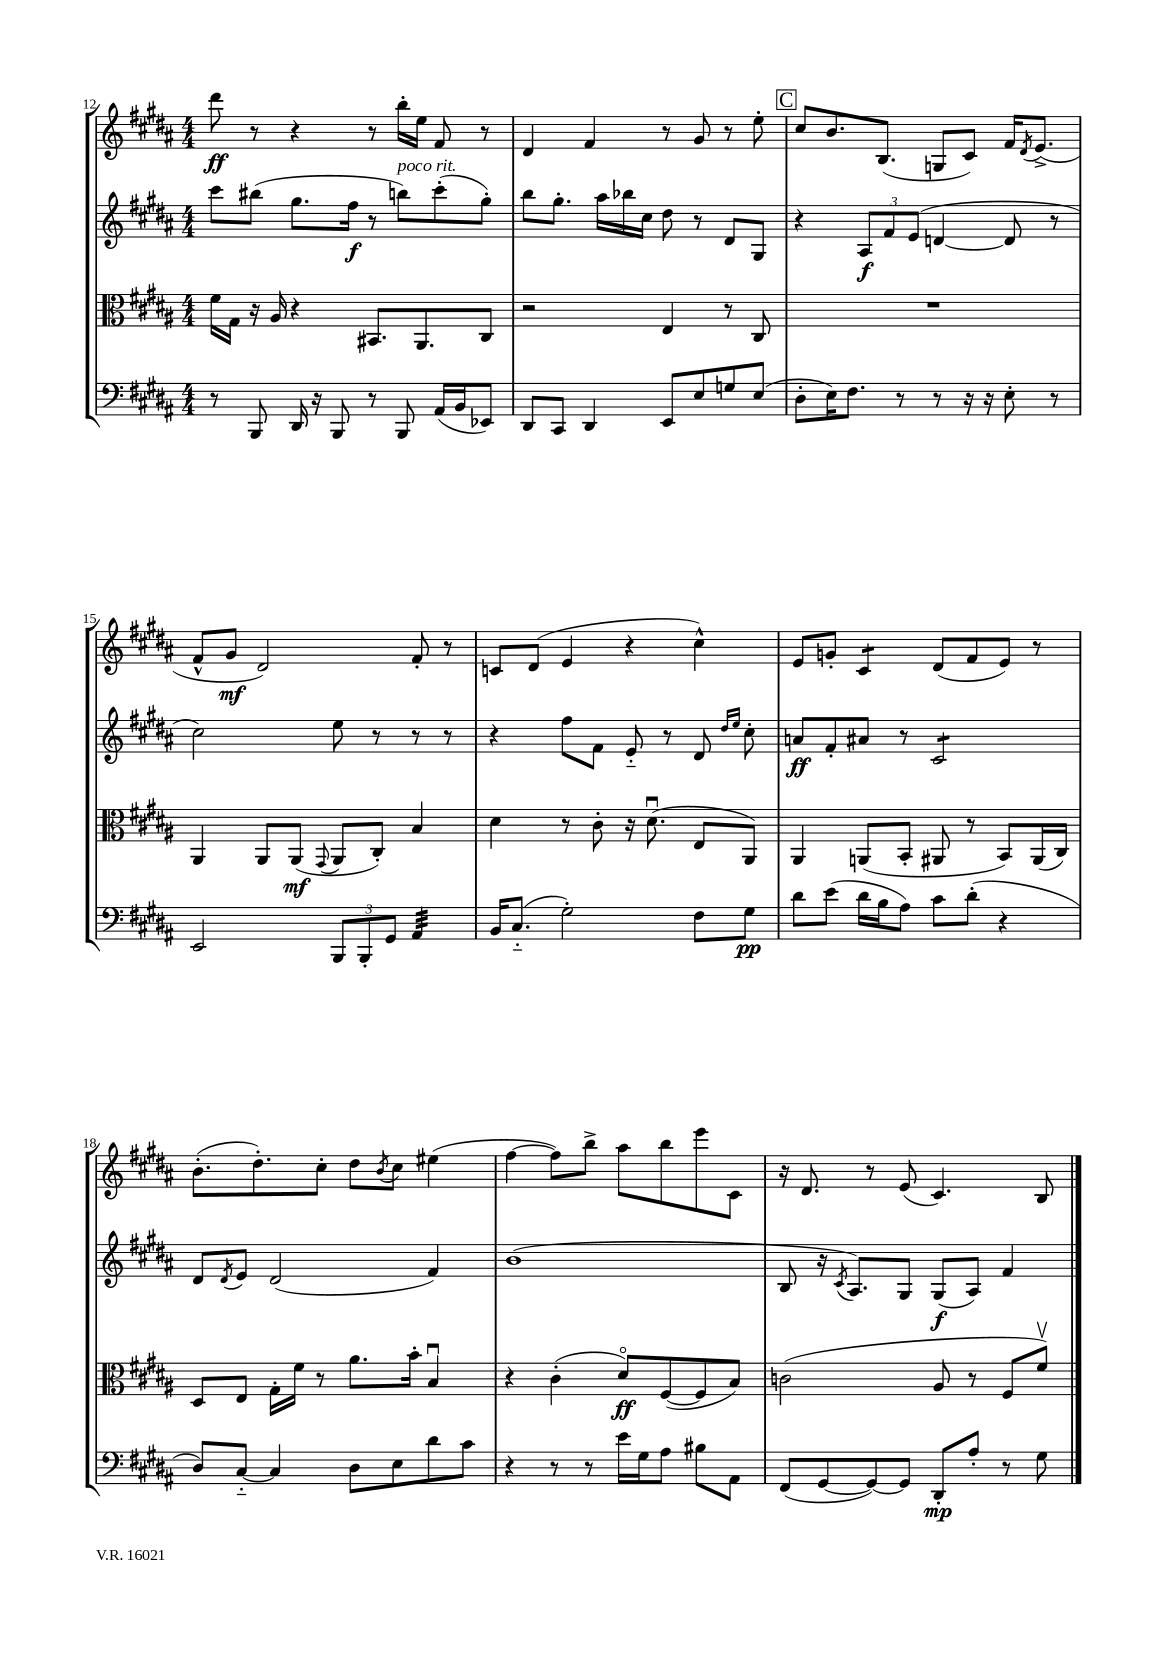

**kern	**dynam	**kern	**dynam	**kern	**dynam	**kern	**dynam
*part4	*part4	*part3	*part3	*part2	*part2	*part1	*part1
*staff4	*staff4	*staff3	*staff3	*staff2	*staff2	*staff1	*staff1
*clefF4	*	*clefC3	*	*clefG2	*	*clefG2	*
*k[f#c#g#d#a#]	*	*k[f#c#g#d#a#]	*	*k[f#c#g#d#a#]	*	*k[f#c#g#d#a#]	*
*M4/4	*	*M4/4	*	*M4/4	*	*M4/4	*
=12	=12	=12	=12	=12	=12	=12	=12
8r	.	16f#\LL	.	8ccc#\L	.	8ddd#\	ff
.	.	16G#\JJ	.	.	.	.	.
8BBB/	.	16r	.	(8bb#X\J	.	8r	.
.	.	16A#/	.	.	.	.	.
16DD#/	.	4r	.	8.gg#\L	.	4r	.
16r	.	.	.	.	.	.	.
8BBB/	.	.	.	.	.	.	.
.	.	.	.	16ff#\Jk	f	.	.
8r	.	8.BB#X/L	.	8r	.	8r	.
!	!	!	!	!LO:TX:a:i:t=poco rit.	!	!	!
8BBB/	.	.	.	8bbn\L)	.	16bb'\LL	.
.	.	8.AA#/	.	.	.	16ee\JJ	.
(16AA#/LL	.	.	.	(8ccc#'\	.	8f#/	.
16BB/J	.	.	.	.	.	.	.
8EE-X/J)	.	8C#/J	.	8gg#'\J)	.	8r	.
=13	=13	=13	=13	=13	=13	=13	=13
8DD#/L	.	2r	.	8bb\L	.	4d#/	.
8CC#/J	.	.	.	8.gg#'\J	.	.	.
4DD#/	.	.	.	.	.	4f#/	.
.	.	.	.	16aa#\LL	.	.	.
.	.	.	.	16bb-X\	.	.	.
.	.	.	.	16cc#\JJ	.	.	.
8EE/L	.	4E/	.	8dd#\	.	8r	.
8E/	.	.	.	8r	.	8g#/	.
8Gn/	.	8r	.	8d#/L	.	8r	.
(8E/J	.	8C#/	.	8G#/J	.	8ee'\	.
!!LO:REH:place=s1:t=C
=14	=14	=14	=14	=14	=14	=14	=14
8D#'\L	.	1r	.	4r	.	8cc#/L	.
16E\K)	.	.	.	.	.	8.b/	.
8.F#\J	.	.	.	.	.	.	.
.	.	.	.	12A#/L	f	.	.
.	.	.	.	.	.	(8.B/J	.
.	.	.	.	12f#/	.	.	.
8r	.	.	.	.	.	.	.
.	.	.	.	(12e/J	.	.	.
8r	.	.	.	[4dn/	.	8Gn/L	.
16r	.	.	.	.	.	8c#/J)	.
16r	.	.	.	.	.	.	.
8E'\	.	.	.	8d/]	.	16f#/KL	.
.	.	.	.	.	.	8qd#/	.
.	.	.	.	.	.	(8.e^/J	.
8r	.	.	.	8r	.	.	.
!!LO:LB:g=z
=15	=15	=15	=15	=15	=15	=15	=15
2EE/	.	4AA#/	.	2cc#\)	.	8f#^^/L	.
.	.	.	.	.	.	8g#/J	mf
.	.	8AA#/L	.	.	.	2d#/)	.
.	.	(8AA#/J	mf	.	.	.	.
.	.	8qqGG#/	.	.	.	.	.
12BBB/L	.	8AA#/L	.	8ee\	.	.	.
12BBB'/	.	.	.	.	.	.	.
.	.	8C#'/J)	.	8r	.	.	.
12GG#/J	.	.	.	.	.	.	.
*tremolo	*	*	*	*	*	*	*
32AA#/LLL	.	4B/	.	8r	.	8f#'/	.
32AA#/	.	.	.	.	.	.	.
32AA#/	.	.	.	.	.	.	.
32AA#/	.	.	.	.	.	.	.
32AA#/	.	.	.	8r	.	8r	.
32AA#/	.	.	.	.	.	.	.
32AA#/	.	.	.	.	.	.	.
32AA#/JJJ	.	.	.	.	.	.	.
*Xtremolo	*	*	*	*	*	*	*
=16	=16	=16	=16	=16	=16	=16	=16
16BB/KL	.	4d#\	.	4r	.	8cn/L	.
(8.C#/J	.	.	.	.	.	.	.
.	.	.	.	.	.	(8d#/J	.
2G#'\)	.	8r	.	8ff#\L	.	4e/	.
.	.	8c#'\	.	8f#\J	.	.	.
.	.	16r	.	8e/	.	4r	.
.	.	(8.d#u\	.	.	.	.	.
.	.	.	.	8r	.	.	.
8F#\L	.	8E/L	.	8d#/	.	4cc#^^\)	.
.	.	.	.	16qqdd#/LL	.	.	.
.	.	.	.	16qqee/JJ	.	.	.
8G#\J	pp	8AA#/J)	.	8cc#'\	.	.	.
=17	=17	=17	=17	=17	=17	=17	=17
8d#\L	.	4AA#/	.	8an/L	ff	8e/L	.
(8e\J	.	.	.	8f#'/	.	8gn'/J	.
*	*	*	*	*	*	*tremolo	*
16d#\LL	.	(8AAn/L	.	8a#X/J	.	8c#/L	.
16B\J	.	.	.	.	.	.	.
8A#\J)	.	8BB'/J	.	8r	.	8c#/J	.
*	*	*	*	*	*	*Xtremolo	*
*	*	*	*	*tremolo	*	*	*
8c#\L	.	8AA#X/	.	8c#/L	.	(8d#/L	.
(8d#'\J	.	8r	.	8c#/	.	8f#/	.
4r	.	8BB/L)	.	8c#/	.	8e/J)	.
.	.	(16AA#/L	.	8c#/J	.	8r	.
*	*	*	*	*Xtremolo	*	*	*
.	.	16C#/JJ)	.	.	.	.	.
!!LO:LB:g=z
=18	=18	=18	=18	=18	=18	=18	=18
8D#/L)	.	8D#/L	.	8d#/L	.	(8.b'\L	.
.	.	.	.	8qd#/	.	.	.
[8C#/J	.	8E/J	.	8e/J	.	.	.
.	.	.	.	.	.	8.dd#'\)	.
4C#/]	.	16G#'\LL	.	(2d#/	.	.	.
.	.	16f#\JJ	.	.	.	.	.
.	.	8r	.	.	.	8cc#'\J	.
8D#\L	.	8.a#\L	.	.	.	8dd#\L	.
.	.	.	.	.	.	8qb/	.
8E\	.	.	.	.	.	8cc#\J	.
.	.	16b'\Jk	.	.	.	.	.
8d#\	.	4Bu/	.	4f#/)	.	(4ee#X\	.
8c#\J	.	.	.	.	.	.	.
=19	=19	=19	=19	=19	=19	=19	=19
4r	.	4r	.	(1b	.	[4ff#\	.
8r	.	(4c#'\	.	.	.	8ff#\L])	.
8r	.	.	.	.	.	8bb^\J	.
16e\LL	.	8d#/L)	ff	.	.	8aa#\L	.
16G#\J	.	.	.	.	.	.	.
8A#\J	.	([8F#/	.	.	.	8bb\	.
8B#X\L	.	8F#/]	.	.	.	8eee\	.
8AA#\J	.	8B/J)	.	.	.	8c#\J	.
=20	=20	=20	=20	=20	=20	=20	=20
(8FF#/L	.	(2cn\	.	8B/	.	16r	.
.	.	.	.	.	.	8.d#/	.
[8GG#/	.	.	.	16r	.	.	.
.	.	.	.	8qc#/	.	.	.
.	.	.	.	8.A#/L)	.	.	.
8GG#/_)	.	.	.	.	.	8r	.
8GG#/J]	.	.	.	8G#/J	.	(8e/	.
8DD#'/L	mp	8A#/	.	(8G#/L	f	4.c#/)	.
8A#'/J	.	8r	.	8A#/J)	.	.	.
8r	.	8F#/L	.	4f#/	.	.	.
8G#\	.	8f#v/J)	.	.	.	8B/	.
==	==	==	==	==	==	==	==
*-	*-	*-	*-	*-	*-	*-	*-
